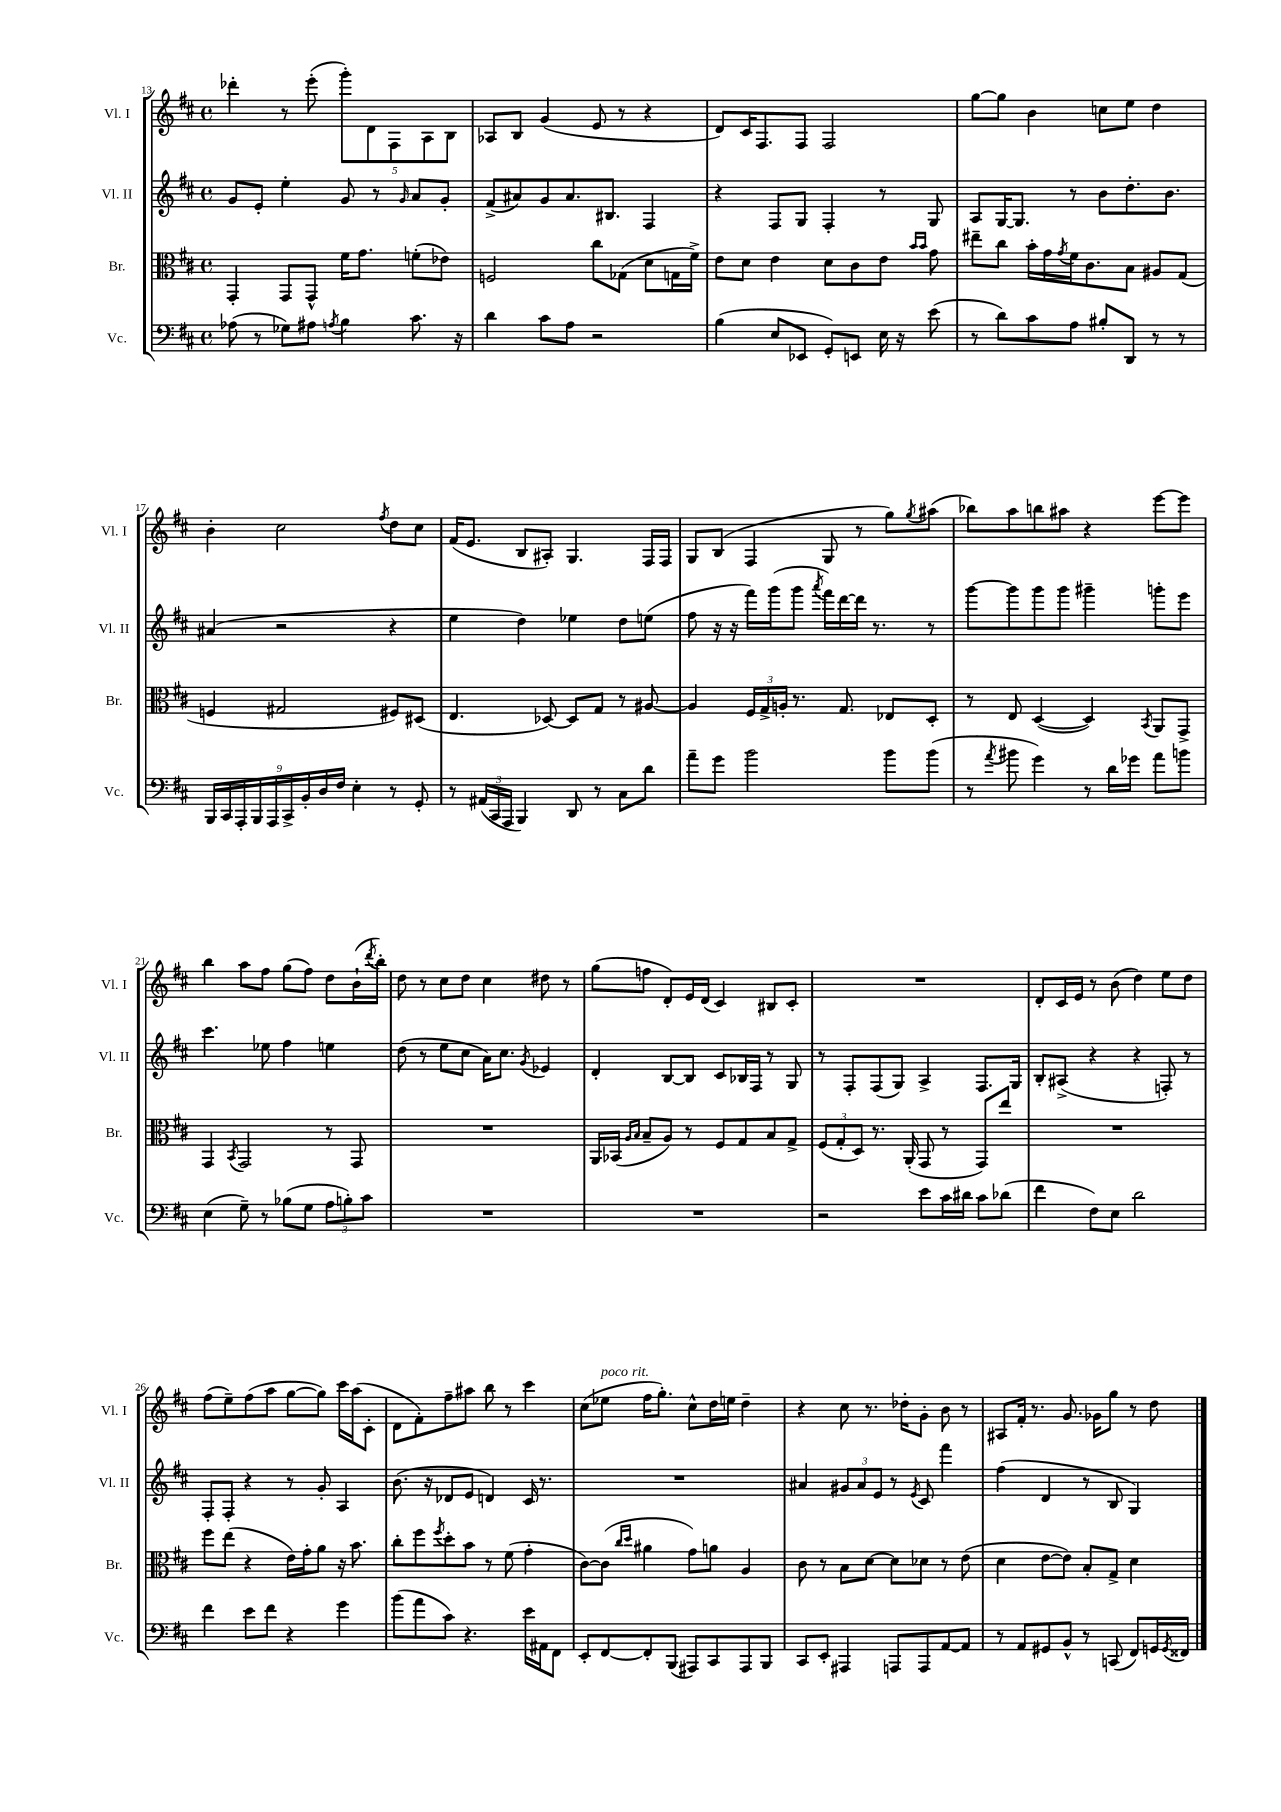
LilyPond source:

<<
\new StaffGroup <<
\new Staff = "s0" \with { instrumentName = "Vl. I" shortInstrumentName = "Vl. I" } {
    \clef treble \key d \major \defaultTimeSignature \time 4/4
    des'''4-. r8 e'''8-.( \tuplet 5/4 { g'''8-.) d'8 fis8 a8 b8 } |
    aes8 b8 g'4( e'8 r8 r4 |
    d'8) cis'16 fis8. fis8 fis2 |
    g''8~ g''8 b'4 c''8 e''8 d''4 |
    b'4-. cis''2 \acciaccatura { fis''8 } d''8 cis''8 |
    fis'16( e'8. b8 ais8-.) g4. fis16 fis16 |
    g8 b8( fis4 g8 r8 g''8) \acciaccatura { g''8 } ais''8( |
    bes''8) a''8 b''8 ais''8 r4 e'''8~ e'''8 |
    b''4 a''8 fis''8 g''8( fis''8) d''8 b'16-!( \acciaccatura { d'''8 } b''16-.) |
    d''8 r8 cis''8 d''8 cis''4 dis''8 r8 |
    g''8( f''8 d'8-.) e'16 d'16( cis'4) bis8 cis'8-. |
    R1 |
    d'8-. cis'16 e'16 r8 b'8( d''4) e''8 d''8 |
    fis''8( e''8--) fis''8( a''8 g''8~ g''8) cis'''16 a''16( cis'8-. |
    d'8 fis'8-.) fis''8-- ais''8 b''8 r8 cis'''4 |
    cis''8( ees''8^\markup { \italic "poco rit." } fis''16 g''8.-.) cis''8-^ d''16 e''16 d''4-- |
    r4 cis''8 r8. des''16-. g'8-. b'8 r8 |
    ais8 fis'16-. r8. g'8. ges'16 g''8 r8 d''8 \bar "|." |
}
\new Staff = "s1" \with { instrumentName = "Vl. II" shortInstrumentName = "Vl. II" } {
    \clef treble \key d \major \defaultTimeSignature \time 4/4
    g'8 e'8-. e''4-. g'8 r8 \grace { g'16 } a'8 g'8-. |
    fis'8->( ais'8) g'8 ais'8. bis8. fis4 |
    r4 fis8 g8 fis4-. r8 g8 |
    a8 g16~ g8. r8 b'8 d''8.-. b'8. |
    ais'4( r2 r4 |
    e''4 d''4) ees''4 d''8 e''8( |
    fis''8 r16 r16 fis'''16) g'''16( g'''8 \acciaccatura { a'''8 } fis'''16) d'''16~ d'''16 r8. r8 |
    g'''8~ g'''8 g'''8 g'''8 gis'''4-- g'''8-. e'''8 |
    cis'''4. ees''8 fis''4 e''4 |
    d''8( r8 e''8 cis''8 a'16) cis''8. \acciaccatura { g'8 } ees'4 |
    d'4-. b8~ b8 cis'8 bes16 fis16 r8 g8 |
    r8 fis8-. fis8( g8) a4-> fis8. g16 |
    b8-. ais8->( r4 r4 f8-.) r8 |
    fis8-. fis8-. r4 r8 g'8-. a4 |
    b'8.( r16 des'8 e'8 d'4) cis'16 r8. |
    R1 |
    ais'4 \tuplet 3/2 { gis'8 ais'8 e'8 } r8 \acciaccatura { e'8 } cis'8 fis'''4 |
    fis''4( d'4 r8 b8 g4) \bar "|." |
}
\new Staff = "s2" \with { instrumentName = "Br." shortInstrumentName = "Br." } {
    \clef alto \key d \major \defaultTimeSignature \time 4/4
    g,4-. g,8 g,8-^ fis'16 g'8. f'8-.( ees'8) |
    f2 cis''8 ges8( d'8 g16 fis'16->) |
    e'8 d'8 e'4 d'8 cis'8 e'8 \grace { b'16 b'16 } g'8 |
    eis''8-- cis''8 b'16-. g'16 \acciaccatura { g'8 } fis'16 cis'8. b8 ais8 g8( |
    f4 gis2 fis8) dis8( |
    e4. des8~) des8 g8 r8 ais8~ |
    ais4 \tuplet 3/2 { fis16 g16-> a16-. } r8. g8. ees8 d8-. |
    r8 e8 d4~( d4) \acciaccatura { b,8 } a,8 g,8-> |
    g,4 \acciaccatura { b,8 } g,2 r8 g,8 |
    R1 |
    a,16 bes,16( \grace { a16 b16 } b8-- a8) r8 fis8 g8 b8 g8-> |
    \tuplet 3/2 { fis8( g8-. d8) } r8. a,16-.( g,8 r8 g,8) e''8 |
    R1 |
    fis''8 e''8( r4 e'16) g'16-. a'8 r16 b'8. |
    cis''8-. fis''8 \acciaccatura { fis''8 } d''8-. b'8 r8 fis'8( g'4-. |
    cis'8~) cis'8( \grace { cis''16 d''16 } ais'4 g'8) a'8 a4 |
    cis'8 r8 b8 d'8~ d'8 des'8 r8 e'8( |
    d'4 e'8~ e'8) b8-. g8-> d'4 \bar "|." |
}
\new Staff = "s3" \with { instrumentName = "Vc." shortInstrumentName = "Vc." } {
    \clef bass \key d \major \defaultTimeSignature \time 4/4
    aes8( r8 ges8) ais8 \acciaccatura { a8 } b4 cis'8. r16 |
    d'4 cis'8 a8 r2 |
    b4( e8 ees,8 g,8-.) e,8 e16 r16 e'8( |
    r8 d'8) cis'8 a8 bis8-. d,8 r8 r8 |
    \tuplet 9/8 { b,,16 cis,16 a,,16-. b,,16 a,,16 cis,16-> b,16-. d16 fis16 } e4-. r8 g,8-. |
    r8 \tuplet 3/2 { ais,16( cis,16 a,,16 } b,,4) d,8 r8 cis8 d'8 |
    a'8-- g'8 b'2 b'8 b'8( |
    r8 \acciaccatura { a'8 } bis'8 g'4) r8 d'16 ges'16 a'8 b'8 |
    e4( g8--) r8 bes8( g8 \tuplet 3/2 { a8 b8-.) cis'8 } |
    R1 |
    R1 |
    r2 e'8 cis'16 dis'16 cis'8 des'8( |
    fis'4 fis8) e8 d'2 |
    fis'4 e'8 fis'8 r4 g'4 |
    b'8( a'8 cis'8) r4. e'16 ais,16 fis,8 |
    e,8-. fis,8~ fis,8-. b,,8( ais,,8) cis,8 ais,,8 b,,8 |
    cis,8 e,8-. ais,,4 a,,8 a,,8 a,8~ a,8 |
    r8 a,8 gis,8 b,8-^ r8 c,8( fis,8) g,16 \acciaccatura { g,8 } fisis,16 \bar "|." |
}
>>
>>
\layout { \context { \Score currentBarNumber = #13 } }
